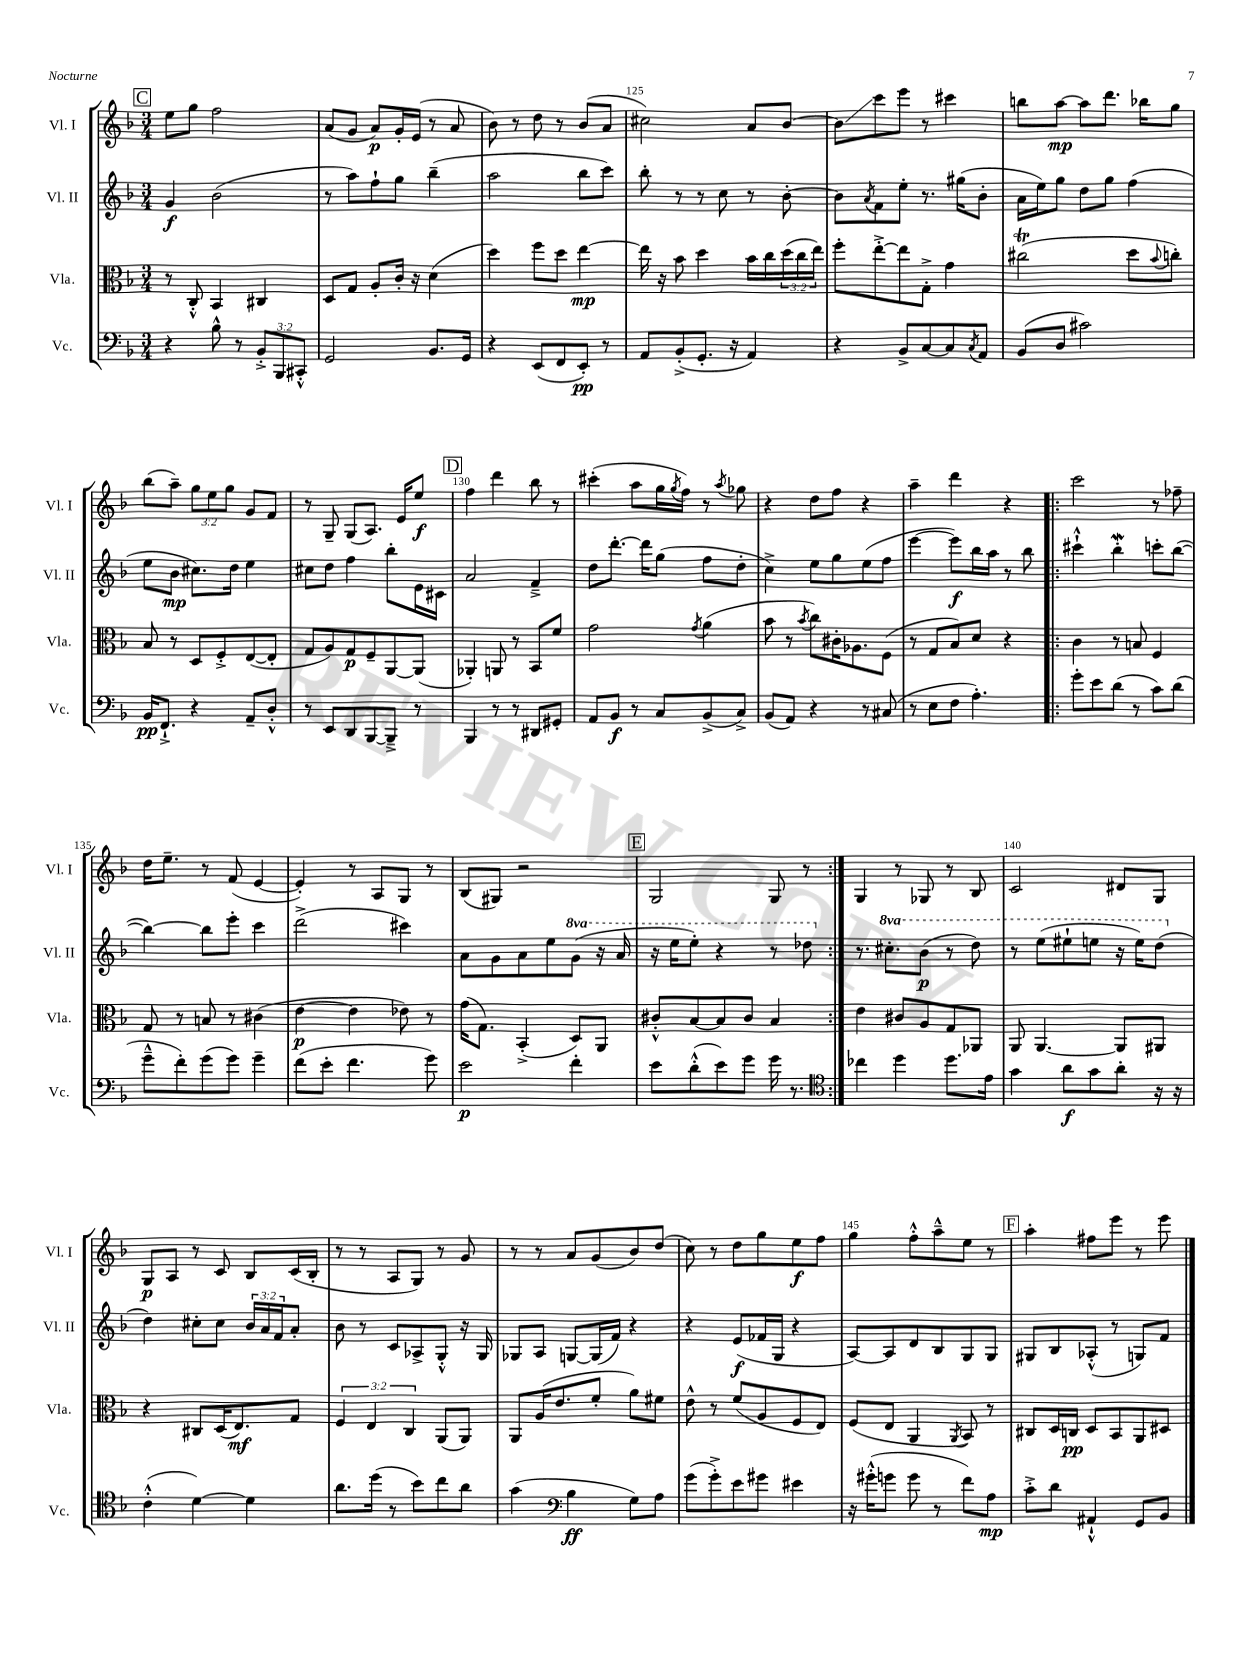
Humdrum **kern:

**kern	**kern	**kern	**kern
*staff4	*staff3	*staff2	*staff1
*clefF4	*clefC3	*clefG2	*clefG2
*k[b-]	*k[b-]	*k[b-]	*k[b-]
*M3/4	*M3/4	*M3/4	*M3/4
4r	8r	4g	8ee
.	8C'^^	.	8gg
8B-^^	4BB-	(2b-	2ff
8r	.	.	.
12BB-'^	4C#	.	.
12BBB-	.	.	.
12CC#'^^	.	.	.
=	=	=	=
2GG	8D	8r	(8a
.	8G	8aa)	8g
.	8A'	8ff`	8a)
.	16c'	8gg	16g'
.	16r	.	(16e
8.BB-	(4d	(4bb-~	8r
.	.	.	8a
16GG	.	.	.
=	=	=	=
4r	4dd)	2aa	8b-)
.	.	.	8r
(8EE	8ff	.	8dd
8FF	8dd	.	8r
8EE')	[4ee	8bb-	(8b-
8r	.	8ccc)	8a
=	=	=	=
8AA	16ee]	8bb-'	2cc#)
.	16r	.	.
(8BB-'^	8b-	8r	.
8.GG'	4dd	8r	.
.	.	8cc	.
16r	.	.	.
4AA)	16b-	8r	8a
.	16cc	.	.
.	(24dd	[8b-'	[8b-
.	24cc	.	.
.	24ee)	.	.
=	=	=	=
4r	8ff'	8b-]	8b-]
.	.	8qa	.
.	[8ee'^	8f	8ccc
8BB-^	8ee]	8ee'	8eee
[8C	8G'^	8.r	8r
8C]	4g	.	4ccc#
.	.	(16gg#	.
8qC	.	.	.
8AA	.	8b-'	.
=	=	=	=
(8BB-	(2cc#	16a	8bb
.	.	16ee)	.
8D	.	8gg	[8aa
2c#)	.	8dd	8aa]
.	.	8gg	8.ddd
.	8dd	(4ff	.
.	.	.	16bb-
.	8qqb-	.	.
.	8cc')	.	8gg
=	=	=	=
16BB-	8B-	8ee	(8bb-
8.FF`^	.	.	.
.	8r	8b-	8aa~)
4r	8D	8.cc#)	12gg
.	.	.	12ee
.	8F'^	.	.
.	.	.	12gg
.	.	16dd	.
8AA~	([8E	4ee	8g
8D'^^	8E']	.	8f
=	=	=	=
8r	8G	8cc#	8r
8EE	8A)	8dd	8G~
8DD	8G	4ff	(8G
[8BBB-	8F~	.	8.A)
8BBB-~^]	[8AA	8bb-'	.
.	.	.	16e
8r	(8AA]	16e	8ee
.	.	16c#	.
=	=	=	=
4BBB-	4AA-')	2a	4ff
8r	8AA	.	4ddd
8r	8r	.	.
8DD#	8BB-	4f~^	8bb-
8GG#'	8f	.	8r
=	=	=	=
8AA	2g	8dd	(4ccc#'
8BB-	.	[8.ddd'	.
8r	.	.	8aa
.	.	16ddd]	.
8C	.	(8gg	16gg
.	.	.	8qgg
.	.	.	16ff)
.	8qg	.	.
(8BB-^	(4a	8ff	8r
.	.	.	8qaa
8C^)	.	8dd'	8gg-
=	=	=	=
(8BB-	8b-	4cc^)	4r
8AA)	8r	.	.
.	8qb-	.	.
4r	8cc)	8ee	8dd
.	16c#'	8gg	8ff
.	8.A-	.	.
8r	.	(8ee	4r
(8C#	(8F	8ff	.
=	=	=	=
8r	8r	[4eee	4aa~
8E	8G	.	.
8F	8B-)	8eee])	4ddd
4.A')	8d	16bb-	.
.	.	16aa	.
.	4r	8r	4r
.	.	8bb-	.
=!|:	=!|:	=!|:	=!|:
8g'	4c	4ccc#`^^	2ccc
8e	.	.	.
(8d	8r	4bb-'	.
8r	8B	.	.
8c)	4F	8ccc'	8r
(8d	.	([8bb-	8ff-~
=	=	=	=
8g~^^	8G	4bb-_)	16dd
.	.	.	8.ee~
8f')	8r	.	.
(8g	8B	8bb-]	8r
8g)	8r	8eee'	(8f
4g~	(4c#	4ccc	[4e
=	=	=	=
(8f	[4e	(2ddd^	4e'])
8e'	.	.	.
4.f	4e]	.	8r
.	.	.	8A
.	8e-)	4ccc#)	8G
8g)	8r	.	8r
=	=	=	=
2e	(16g	8a	(8B-
.	8.G)	.	.
.	.	8g	8G#)
.	(4BB-'^	8a	2r
.	.	8ee	.
4f'	8D)	(8gg	.
.	8AA	16r	.
.	.	16aa	.
=	=	=	=
8e	8c#'^^	16r	2G
.	.	16eee	.
(8d'^^	[8B-	8eee')	.
8e)	8B-]	4r	.
8g	8c#	.	.
16g	4B-	8r	8G
8.r	.	.	.
.	.	8ddd-	8r
=:|!	=:|!	=:|!	=:|!
*clefC4	*	*	*
4cc-	4e	8.r	4G
.	.	8.ccc#'	.
4dd	8c#	.	8r
.	8A	(8bb-	8G-
8.dd	8G	8r	8r
.	8AA-	8ddd)	8B-
16e	.	.	.
=	=	=	=
4g	8AA	8r	2c
.	[4.AA	(8eee	.
8a	.	8eee#`	.
8g	.	8eee	.
8a'	8AA]	16r	8d#
.	.	16eee)	.
16r	8AA#	(8ddd	8G
16r	.	.	.
=	=	=	=
(4c'^^	4r	4dd)	8G
.	.	.	8A
[4d)	8C#	8cc#'	8r
.	(16D	8cc#	8c
.	8.E)	.	.
4d]	.	24b-	8B-
.	.	24a	.
.	.	24f	.
.	8G	8a'	(16c
.	.	.	16B-'
=	=	=	=
8.a	6F	8b-	8r
.	.	8r	8r
.	6E	.	.
(16dd	.	.	.
8r	.	8c	8A
.	6C	.	.
8b-)	.	8A-^	8G)
8cc	(8AA	8G'^^	8r
8a	8AA)	16r	8g
.	.	16G	.
=	=	=	=
(4g	8AA	8G-	8r
.	(16A	8A	8r
.	8.e	.	.
*clefF4	*	*	*
4B-	.	[8G	8a
.	8f'	(16G]	(8g
.	.	16f)	.
8G)	8a)	4r	8b-)
8A	8f#	.	(8dd
=	=	=	=
(8g	8e^^	4r	8cc)
8g'^)	8r	.	8r
8e	(8f	(8e	8dd
8g#	8A	16f-	8gg
.	.	16G	.
4e#	8F	4r	8ee
.	8E)	.	8ff
=	=	=	=
16r	(8F	[8A)	4gg
(16g#'^^	.	.	.
8g	8E	8A]	.
8g	4AA	8d	8ff'^^
8r	.	8B-	8aa~^^
.	8qAA	.	.
8f)	8BB-)	8G	8ee
8A	8r	8G	8r
=	=	=	=
8c'^	8C#	8G#	4aa'
8d	16D	8B-	.
.	16C	.	.
4AA#`^^	8D	(8A-'^^	8ff#
.	8BB-	8r	8eee
8GG	8AA	8G)	8r
8BB-	8D#	8f	8eee
==	==	==	==
*-	*-	*-	*-
